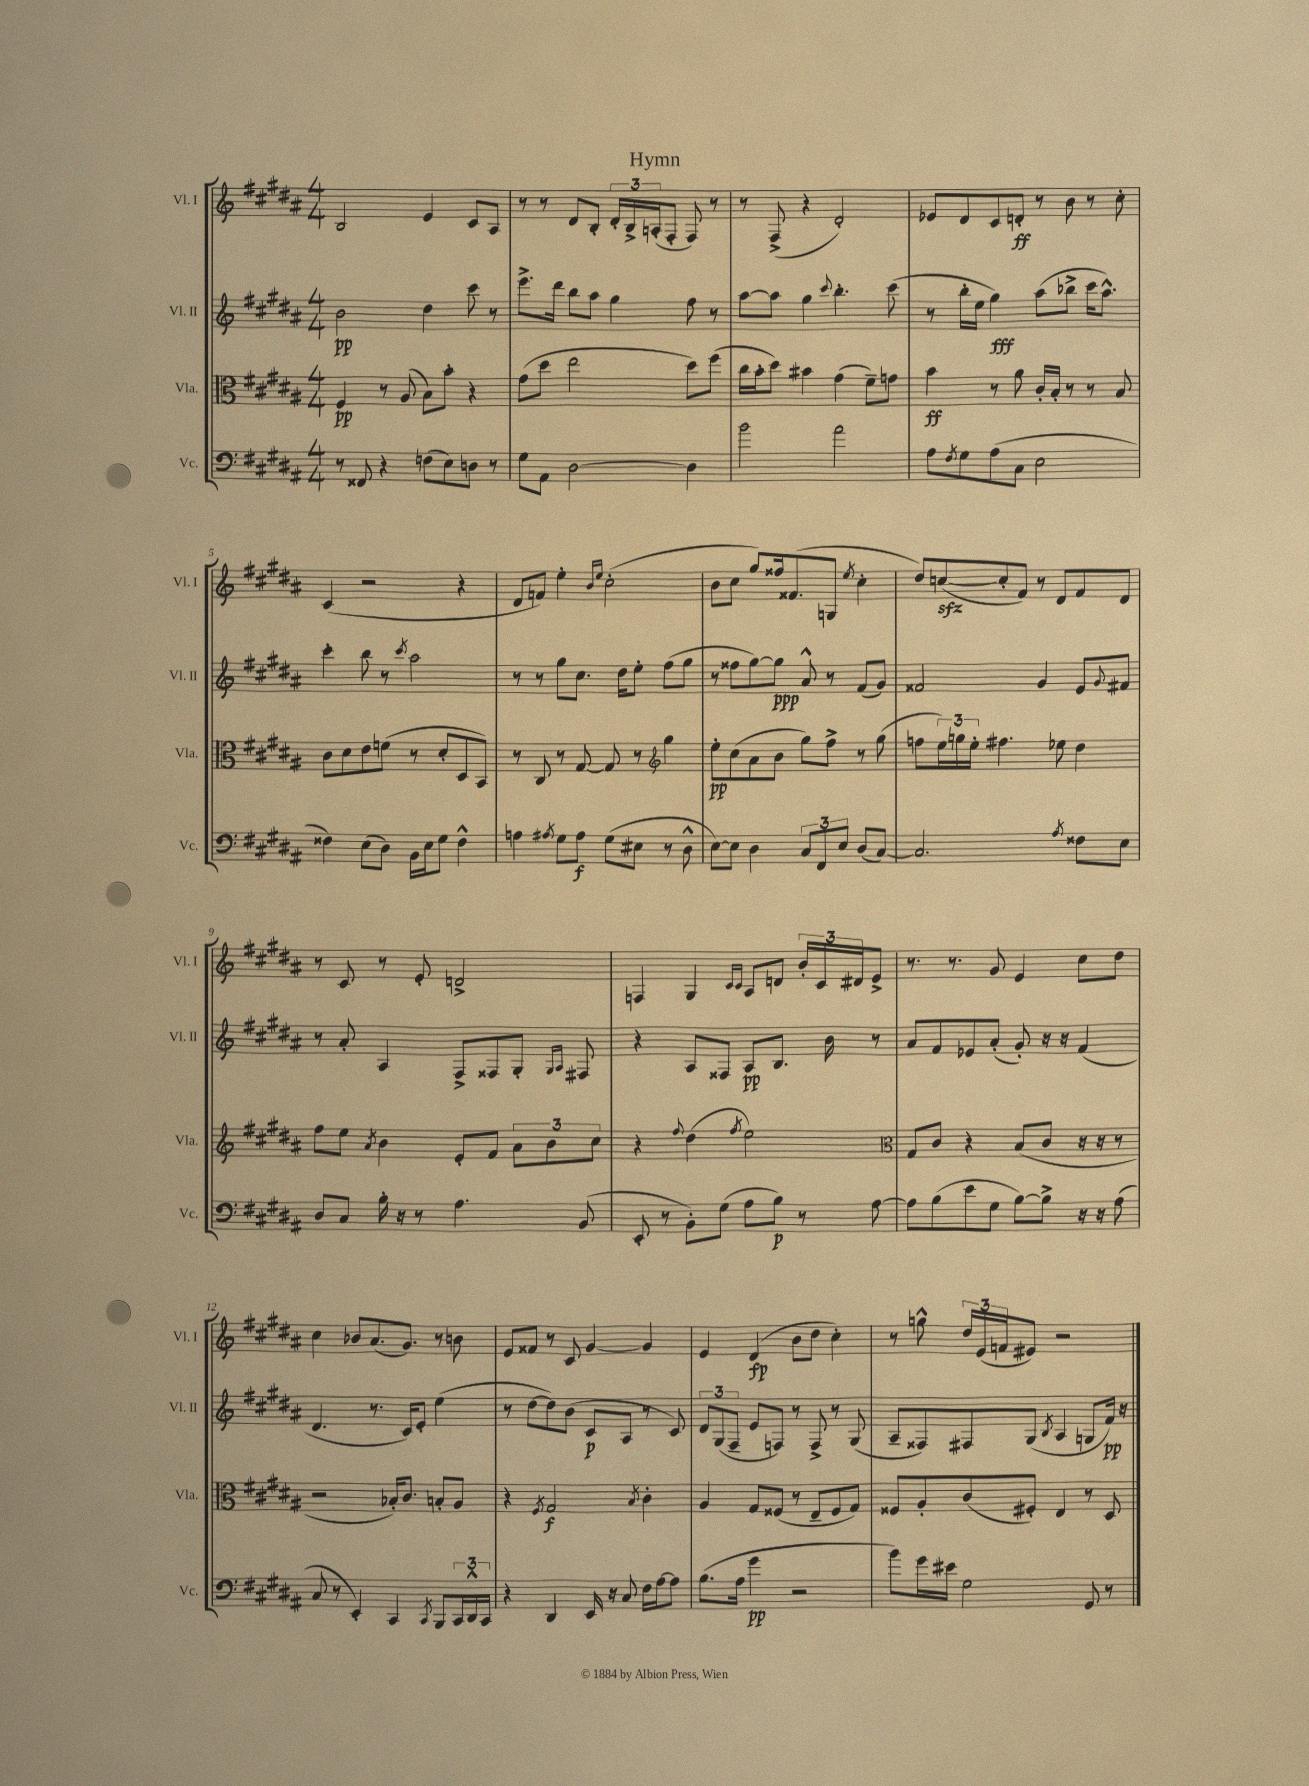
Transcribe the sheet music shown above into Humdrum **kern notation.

**kern	**dynam	**kern	**dynam	**kern	**dynam	**kern	**dynam
*part4	*part4	*part3	*part3	*part2	*part2	*part1	*part1
*staff4	*staff4	*staff3	*staff3	*staff2	*staff2	*staff1	*staff1
*I"Vc.	*	*I"Vla.	*	*I"Vl. II	*	*I"Vl. I	*
*I'Vc.	*	*I'Vla.	*	*I'Vl. II	*	*I'Vl. I	*
*clefF4	*	*clefC3	*	*clefG2	*	*clefG2	*
*k[f#c#g#d#a#]	*	*k[f#c#g#d#a#]	*	*k[f#c#g#d#a#]	*	*k[f#c#g#d#a#]	*
*M4/4	*	*M4/4	*	*M4/4	*	*M4/4	*
=1	=1	=1	=1	=1	=1	=1	=1
8r	.	4F#/	pp	2b\	pp	2B/	.
8FF##X/	.	.	.	.	.	.	.
4r	.	8r	.	.	.	.	.
.	.	(8A#/	.	.	.	.	.
(8Fn\L	.	8B\L)	.	4dd#\	.	4e/	.
8E\)	.	8b'\J	.	.	.	.	.
8Dn\J	.	4r	.	8ccc#\	.	8c#/L	.
8r	.	.	.	8r	.	8A#/J	.
=2	=2	=2	=2	=2	=2	=2	=2
8G#\L	.	(8g#\L	.	8.eee^\L	.	8r	.
8AA#\J	.	8dd#\J	.	.	.	8r	.
.	.	.	.	16ddd#\Jk	.	.	.
[2D#\	.	2ee\	.	8bb\L	.	8d#/L	.
.	.	.	.	8aa#\J	.	8B'/J	.
.	.	.	.	4gg#\	.	24d#'/LL	.
.	.	.	.	.	.	24B^/	.
.	.	.	.	.	.	(24An'/J	.
.	.	.	.	.	.	8F#'/J	.
4D#\]	.	8dd#\L)	.	8ff#\	.	8F#/)	.
.	.	(8ff#\J	.	8r	.	8r	.
=3	=3	=3	=3	=3	=3	=3	=3
2b\	.	16cc#\LL	.	[8aa#\L	.	8r	.
.	.	16b'\J	.	.	.	.	.
.	.	8dd#\J)	.	8aa#\J]	.	(8F#^/	.
.	.	4b#X\	.	4gg#\	.	4r	.
.	.	.	.	8qqccc#/	.	.	.
2a#\	.	(4g#\	.	4.bb'\	.	2d#'/)	.
.	.	8f#~\L)	.	.	.	.	.
.	.	8gn\J	.	(8ccc#\	.	.	.
=4	=4	=4	=4	=4	=4	=4	=4
8A#\L	.	4b\	ff	8r	.	8e-X/L	.
8qF#/	.	.	.	.	.	.	.
8G#\	.	.	.	16bb'\LL	.	8d#/	.
.	.	.	.	16ee\JJ	.	.	.
(8A#\	.	8r	.	4gg#\)	fff	8c#/	.
8C#\J	.	8a#\	.	.	.	8dn'/J	ff
2E\	.	16c#'/LL	.	(8aa#\L	.	8r	.
.	.	16B'/JJ	.	.	.	.	.
.	.	8r	.	8bb-X^\J	.	8b\	.
.	.	8r	.	16ccc#\KL	.	8r	.
.	.	.	.	8.aa#^^\J)	.	.	.
.	.	8B/	.	.	.	8cc#'\	.
!!LO:LB:g=z
=5	=5	=5	=5	=5	=5	=5	=5
4F##X\)	.	8c#\L	.	4ccc#'\	.	(4c#/	.
.	.	8d#\	.	.	.	.	.
(8E\L	.	8e\	.	8bb\	.	2r	.
8D#\J)	.	(8fn\J	.	8r	.	.	.
.	.	.	.	8qccc#/	.	.	.
16BB\LL	.	8r	.	2aa#\	.	.	.
16E\J	.	.	.	.	.	.	.
8G#\J	.	8d#'/L	.	.	.	.	.
4F##^^\	.	8D#/	.	.	.	4r	.
.	.	8BB/J)	.	.	.	.	.
=6	=6	=6	=6	=6	=6	=6	=6
4An\	.	8r	.	8r	.	8d#/L	.
.	.	8C#/	.	8r	.	8fn/J)	.
8qA#X/	.	.	.	.	.	.	.
8G#\L	.	8r	.	8gg#\L	.	4ee'\	.
8A#\J	f	[8G#/	.	8.cc#\J	.	.	.
.	.	.	.	.	.	16qqb/LL	.
.	.	.	.	.	.	16qqee/JJ	.
(8G#\L	.	8G#/]	.	.	.	(2cc#'\	.
.	.	.	.	16dd#\KL	.	.	.
8E#X\J	.	8r	.	8ee'\J	.	.	.
*	*	*clefG2	*	*	*	*	*
8r	.	4gg#\	.	(8ff#\L	.	.	.
8D#^^\	.	.	.	8gg#\J	.	.	.
=7	=7	=7	=7	=7	=7	=7	=7
[8E\L)	.	8ee'\L	pp	8r	.	8b\L	.
8E\J]	.	(8cc#\	.	8ff##X\L	.	8cc#\J	.
4D#\	.	8a#\	.	[8gg#\)	.	8gg#/L)	.
.	.	8b\J	.	8gg#\J]	ppp	16ff##X/k	.
.	.	.	.	.	.	(8.f##X/	.
12C#/L	.	8gg#\L)	.	8a#^^/	.	.	.
12FF#/	.	.	.	.	.	.	.
.	.	8ff#^\J	.	8r	.	8Gn/J	.
12E/J	.	.	.	.	.	.	.
.	.	.	.	.	.	8qee/	.
(8D#/L	.	8r	.	(8f#/L	.	4cc#'\	.
[8C#/J)	.	(8gg#\	.	8g#/J)	.	.	.
=8	=8	=8	=8	=8	=8	=8	=8
2.C#/]	.	8ffn\L	.	2f##X/	.	8dd#/L)	.
.	.	24ee\L)	.	.	.	([8ccnzz/	.
.	.	24ggn\	.	.	.	.	.
.	.	24ee'\JJ	.	.	.	.	.
.	.	4.ff#X\	.	.	.	8cc'/]	.
.	.	.	.	.	.	8f#/J)	.
.	.	.	.	4g#/	.	8r	.
.	.	8ee-X\	.	.	.	8d#/L	.
8qA#/	.	.	.	.	.	.	.
8F##X\L	.	4dd#\	.	8e/L	.	8f#/	.
.	.	.	.	8qqg#/	.	.	.
8E\J	.	.	.	8f#X/J	.	8d#/J	.
!!LO:LB:g=z
=9	=9	=9	=9	=9	=9	=9	=9
8D#/L	.	8ff#\L	.	8r	.	8r	.
8C#/J	.	8ee\J	.	8a#'/	.	8c#/	.
.	.	8qa#/	.	.	.	.	.
16B'\	.	4b\	.	4A#/	.	8r	.
16r	.	.	.	.	.	.	.
8r	.	.	.	.	.	8e'/	.
4.A#\	.	8e'/L	.	8F#^/L	.	2dn^/	.
.	.	8f#/J	.	8F##X/	.	.	.
.	.	12a#\L	.	8G#'/J	.	.	.
.	.	12b\	.	.	.	.	.
.	.	.	.	16qqG#/LL	.	.	.
.	.	.	.	16qqA#/JJ	.	.	.
(8BB/	.	.	.	8F#X/	.	.	.
.	.	12cc#\J	.	.	.	.	.
=10	=10	=10	=10	=10	=10	=10	=10
8EE'/	.	4r	.	4r	.	4Fn/	.
8r	.	.	.	.	.	.	.
.	.	8qqff#/	.	.	.	.	.
8BB'\L)	.	(4dd#\	.	8A#/L	.	4G#/	.
(8G#\J	.	.	.	8F##X/J	.	.	.
.	.	.	.	.	.	16qqc#/LL	.
.	.	8qff#/	.	.	.	16qqc#/JJ	.
8A#\L	.	2ee\)	.	8A#/L	pp	8A#/L	.
8B\J)	p	.	.	8.B/J	.	8dn/J	.
8r	.	.	.	.	.	24b'/LL	.
.	.	.	.	.	.	24c#/	.
.	.	.	.	16b\	.	.	.
.	.	.	.	.	.	24d#X/J	.
[8A#\	.	.	.	8r	.	8e^/J	.
=11	=11	=11	=11	=11	=11	=11	=11
*	*	*clefC3	*	*	*	*	*
8A#\L]	.	8G#/L	.	8a#/L	.	8.r	.
(8B\	.	8c#/J	.	8f#/	.	.	.
.	.	.	.	.	.	8.r	.
8e\	.	4r	.	8e-X/	.	.	.
8G#\J	.	.	.	(8a#'/J	.	8g#/	.
[8B\L)	.	(8B/L	.	8g#'/)	.	4e/	.
8B^\J]	.	8c#/J	.	16r	.	.	.
.	.	.	.	16r	.	.	.
16r	.	16r	.	(4f#/	.	8cc#\L	.
16r	.	16r	.	.	.	.	.
(8A#\	.	8r	.	.	.	8dd#\J	.
!!LO:LB:g=z
=12	=12	=12	=12	=12	=12	=12	=12
8C#/	.	2r	.	4.d#/	.	4cc#\	.
8r	.	.	.	.	.	.	.
4EE'/)	.	.	.	.	.	8b-X/L	.
.	.	.	.	8.r	.	(8.a#/	.
4CC#/	.	16B-X'/KL)	.	.	.	.	.
.	.	8.c#/J	.	16c#/KL)	.	8.g#/J)	.
.	.	.	.	8e'/J	.	.	.
8qCC#/	.	.	.	.	.	.	.
8BBB/L	.	8Bn'/L	.	(4ee\	.	8r	.
24CC#/L	.	8A#/J	.	.	.	8bn\	.
24DD#^^/	.	.	.	.	.	.	.
24CC#/JJ	.	.	.	.	.	.	.
=13	=13	=13	=13	=13	=13	=13	=13
4r	.	4r	.	8r	.	8e/L	.
.	.	.	.	[8dd#\L	.	8f##X/J	.
.	.	8qF#/	.	.	.	.	.
4DD#/	.	2G#/	f	8dd#\])	.	8r	.
.	.	.	.	(8b\J	.	8c#/	.
16EE/	.	.	.	8c#/L	p	[4g#/	.
16r	.	.	.	.	.	.	.
8C#/	.	.	.	8A#/J	.	.	.
.	.	8qB/	.	.	.	.	.
16F#\LL	.	4c#'\	.	8r	.	4g#/]	.
[16A#\J	.	.	.	.	.	.	.
8A#\J]	.	.	.	8c#/)	.	.	.
=14	=14	=14	=14	=14	=14	=14	=14
(8.B\L	.	4A#/	.	12d#/L	.	4e/	.
.	.	.	.	(12G#/	.	.	.
.	.	.	.	12F#~/J	.	.	.
16A#\Jk	.	.	.	.	.	.	.
4g#\	pp	8G#/L	.	8e/L	.	(4d#/	fp
.	.	(8F##X/J	.	8Fn/J)	.	.	.
2r	.	8r	.	8r	.	8b\L	.
.	.	8E~/L	.	8F^/	.	8dd#\J	.
.	.	8F##/	.	8r	.	4cc#'\)	.
.	.	8G#/J)	.	(8G#/	.	.	.
=15	=15	=15	=15	=15	=15	=15	=15
8b\L)	.	8F##X/L	.	8A#~/L	.	8r	.
16g#\L	.	8A#'/	.	8F##X/)	.	8ggn^^\	.
16e#X\JJ	.	.	.	.	.	.	.
2G#\	.	(8c#/	.	8F#X/	.	24dd#/LL	.
.	.	.	.	.	.	(24e/	.
.	.	.	.	.	.	24fn/J	.
.	.	8F#X'/J)	.	(8G#/J	.	8e#X/J)	.
.	.	.	.	8qB/	.	.	.
.	.	4E/	.	4A#/	.	2r	.
8GG#/	.	8r	.	8Gn/L	.	.	.
8r	.	8D#/	.	16f#/Jk)	pp	.	.
.	.	.	.	16r	.	.	.
==	==	==	==	==	==	==	==
*-	*-	*-	*-	*-	*-	*-	*-
